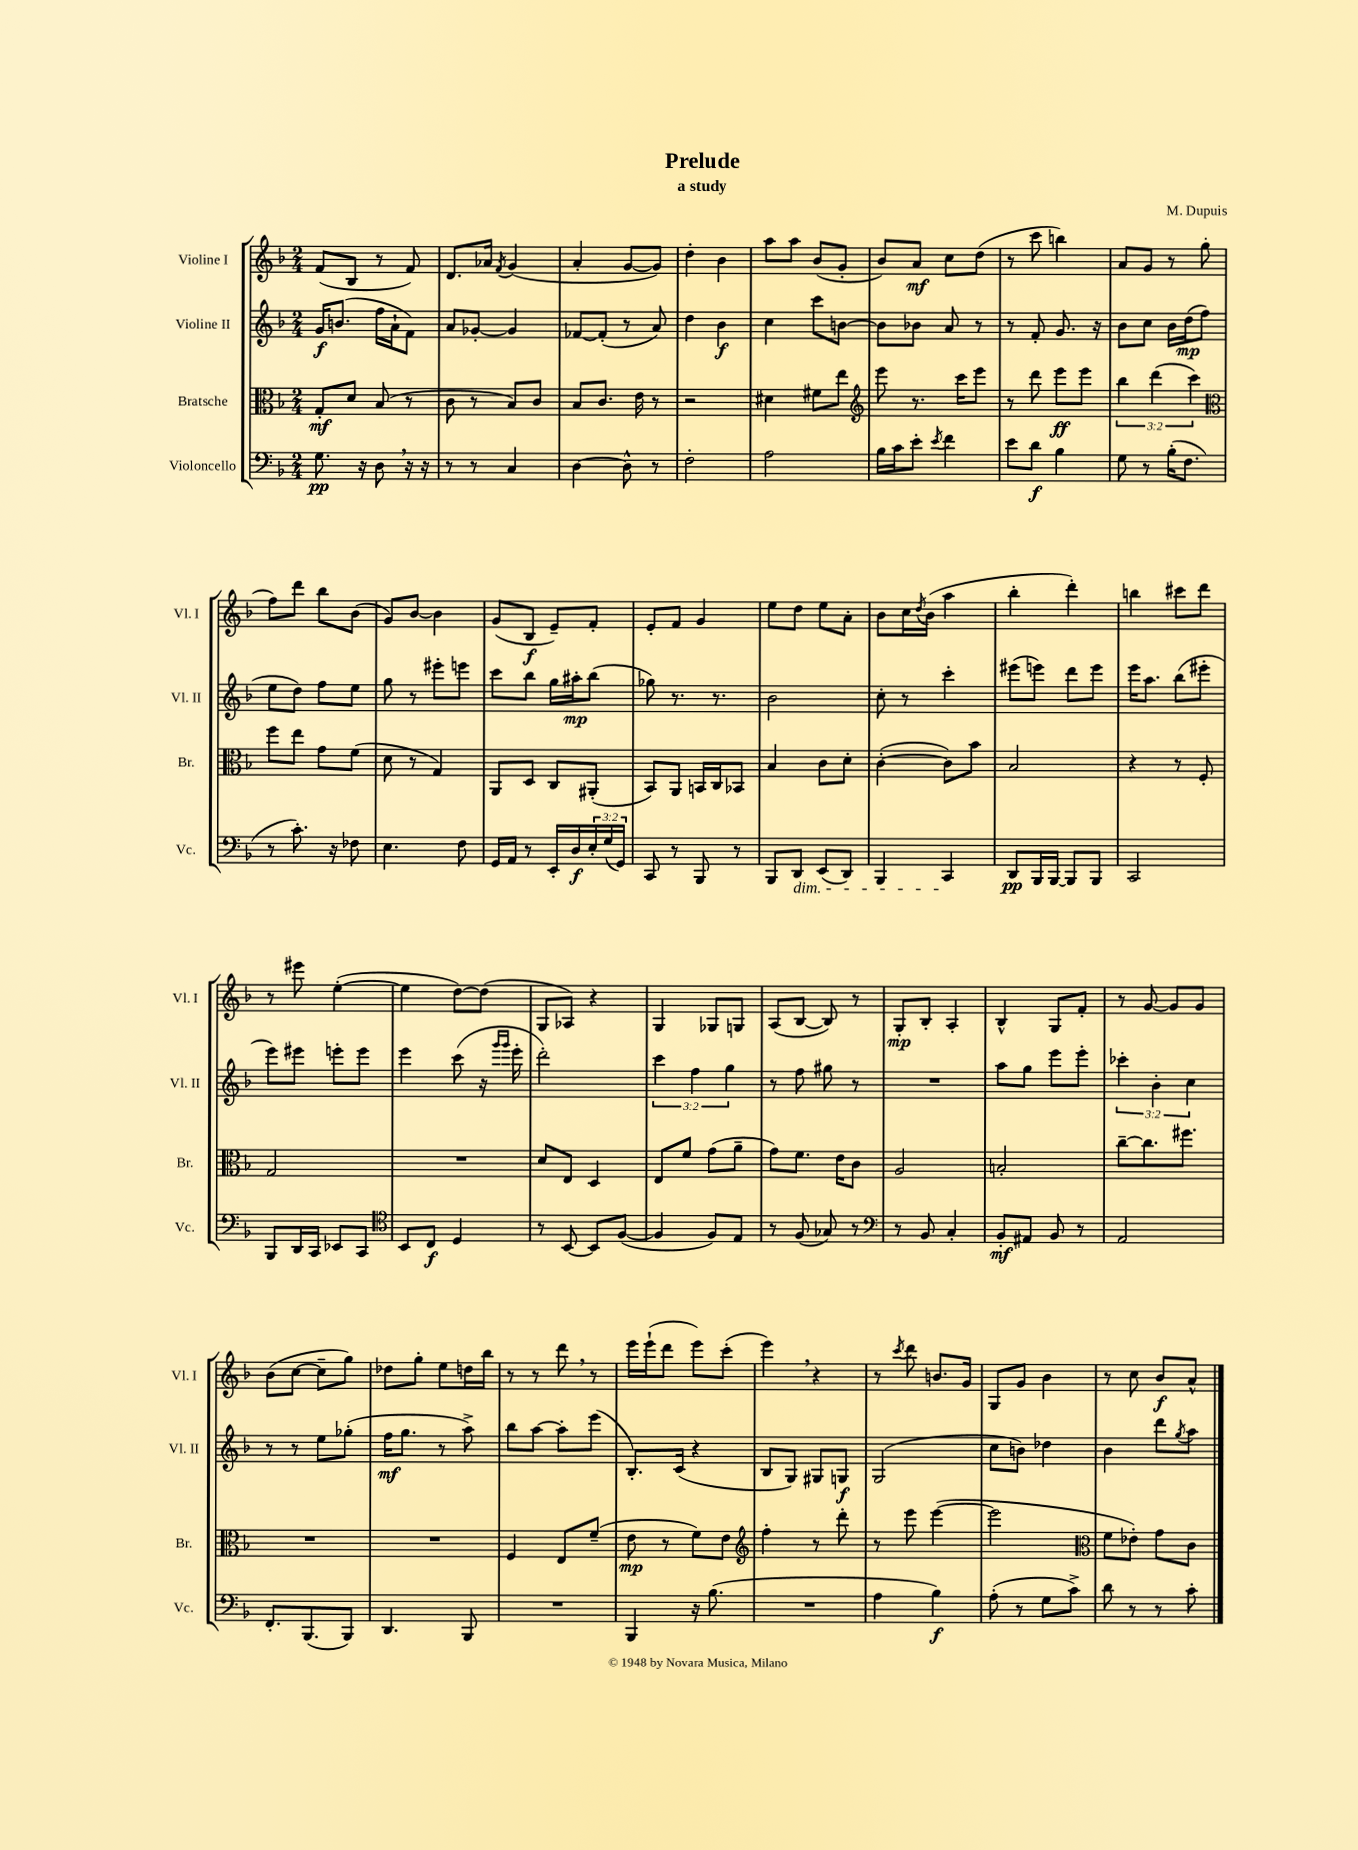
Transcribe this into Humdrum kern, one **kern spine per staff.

**kern	**dynam	**kern	**dynam	**kern	**dynam	**kern	**dynam
*part4	*part4	*part3	*part3	*part2	*part2	*part1	*part1
*staff4	*staff4	*staff3	*staff3	*staff2	*staff2	*staff1	*staff1
*I"Violoncello	*	*I"Bratsche	*	*I"Violine II	*	*I"Violine I	*
*I'Vc.	*	*I'Br.	*	*I'Vl. II	*	*I'Vl. I	*
*clefF4	*	*clefC3	*	*clefG2	*	*clefG2	*
*k[b-]	*	*k[b-]	*	*k[b-]	*	*k[b-]	*
*M2/4	*	*M2/4	*	*M2/4	*	*M2/4	*
=1	=1	=1	=1	=1	=1	=1	=1
8.G\	pp	8G'/L	mf	16g/KL	f	(8f/L	.
.	.	.	.	(8.bn/J	.	.	.
.	.	8d/J	.	.	.	8B-/J	.
16r	.	.	.	.	.	.	.
8D,\	.	(8B-/	.	16ff\LL	.	8r	.
.	.	.	.	16a`\J	.	.	.
16r	.	8r	.	8f\J)	.	8f/)	.
16r	.	.	.	.	.	.	.
=2	=2	=2	=2	=2	=2	=2	=2
8r	.	8c\	.	8a/L	.	8.d/L	.
8r	.	8r	.	[8g-X'/J	.	.	.
.	.	.	.	.	.	16a-X/Jk	.
.	.	.	.	.	.	8qf/	.
4C/	.	8B-/L)	.	4g-/]	.	(4g/	.
.	.	8c/J	.	.	.	.	.
=3	=3	=3	=3	=3	=3	=3	=3
[4D\	.	8B-/L	.	[8f-X/L	.	4a'/	.
.	.	8.c/J	.	(8f-'/J]	.	.	.
8D^^\]	.	.	.	8r	.	[8g/L	.
.	.	16e\	.	.	.	.	.
8r	.	8r	.	8a/)	.	8g/J])	.
=4	=4	=4	=4	=4	=4	=4	=4
2F'\	.	2r	.	4dd\	.	4dd'\	.
.	.	.	.	4b-\	f	4b-\	.
=5	=5	=5	=5	=5	=5	=5	=5
2A\	.	4d#X\	.	4cc\	.	8aa\L	.
.	.	.	.	.	.	8aa\J	.
.	.	8f#X\L	.	8ccc\L	.	(8b-/L	.
.	.	8ee\J	.	[8bn\J	.	8g'/J	.
=6	=6	=6	=6	=6	=6	=6	=6
*	*	*clefG2	*	*	*	*	*
16B-\LL	.	8eee\	.	8b\L]	.	8b-/L)	.
16c\J	.	.	.	.	.	.	.
8e'\J	.	8.r	.	8b-X\J	.	8a/J	mf
8qe/	.	.	.	.	.	.	.
4f\	.	.	.	8a/	.	8cc\L	.
.	.	16ccc\KL	.	.	.	.	.
.	.	8eee\J	.	8r	.	(8dd\J	.
=7	=7	=7	=7	=7	=7	=7	=7
8e\L	.	8r	.	8r	.	8r	.
8d\J	f	8ddd\	.	8f'/	.	8ccc\	.
4B-\	.	8eee\L	ff	8.g/	.	4bbn\)	.
.	.	8eee\J	.	.	.	.	.
.	.	.	.	16r	.	.	.
=8	=8	=8	=8	=8	=8	=8	=8
8G\	.	6bb-\	.	8b-\L	.	8a/L	.
8r	.	.	.	8cc\J	.	8g/J	.
.	.	(6ddd\	.	.	.	.	.
(16B-'\KL	.	.	.	16b-\LL	.	8r	.
8.F\J	.	.	.	(16dd\J	mp	.	.
.	.	6ccc\)	.	.	.	.	.
.	.	.	.	8ff\J	.	(8gg\	.
!!LO:LB:g=z
=9	=9	=9	=9	=9	=9	=9	=9
*	*	*clefC3	*	*	*	*	*
8r	.	8ff\L	.	8ee\L	.	8ff\L)	.
8.c'\)	.	8ee\J	.	8dd\J)	.	8ddd\J	.
.	.	8g\L	.	8ff\L	.	8bb-\L	.
16r	.	.	.	.	.	.	.
8F-X\	.	(8f\J	.	8ee\J	.	(8b-\J	.
=10	=10	=10	=10	=10	=10	=10	=10
4.E\	.	8d\	.	8gg\	.	8g/L)	.
.	.	8r	.	8r	.	[8b-/J	.
.	.	4G/)	.	8eee#X'\L	.	4b-\]	.
8F\	.	.	.	8eeen\J	.	.	.
=11	=11	=11	=11	=11	=11	=11	=11
16GG/LL	.	8AA/L	.	8ccc\L	.	(8g/L	.
16AA/JJ	.	.	.	.	.	.	.
8r	.	8D/J	.	8bb-\J	.	8B-/J	f
16EE'/LL	.	8C/L	.	16gg\LL	.	8e~/L)	.
16D/	f	.	.	16aa#X'\J	mp	.	.
24E'/	.	(8AA#X'/J	.	(8bb-\J	.	8f'/J	.
(24G/	.	.	.	.	.	.	.
24GG/JJ)	.	.	.	.	.	.	.
=12	=12	=12	=12	=12	=12	=12	=12
8CC/	.	8BB-/L)	.	8gg-X\)	.	8e'/L	.
8r	.	8AA/J	.	8.r	.	8f/J	.
8BBB-/	.	16BBn/LL	.	.	.	4g/	.
.	.	16C/J	.	8.r	.	.	.
8r	.	8BB-X/J	.	.	.	.	.
=13	=13	=13	=13	=13	=13	=13	=13
8BBB-/L	.	4B-/	.	2b-\	.	8ee\L	.
!LO:TX:b:i:t=dim.	!	!	!	!	!	!	!
8DD/J	.	.	.	.	.	8dd\J	.
(8EE/L	.	8c\L	.	.	.	8ee\L	.
8DD/J)	.	8d'\J	.	.	.	8a'\J	.
=14	=14	=14	=14	=14	=14	=14	=14
4BBB-/	.	([4c'\	.	8cc'\	.	8b-\L	.
.	.	.	.	8r	.	16cc\L	.
.	.	.	.	.	.	8qdd/	.
.	.	.	.	.	.	(16b-\JJ	.
4CC/	.	8c\L])	.	4ccc'\	.	4aa\	.
.	.	8b-\J	.	.	.	.	.
=15	=15	=15	=15	=15	=15	=15	=15
8DD/L	pp	2B-/	.	(8eee#X\L	.	4bb-'\	.
16BBB-/L	.	.	.	8eeen\J)	.	.	.
[16BBB-/JJ	.	.	.	.	.	.	.
8BBB-/L]	.	.	.	8ddd\L	.	4ddd'\)	.
8BBB-/J	.	.	.	8eee\J	.	.	.
=16	=16	=16	=16	=16	=16	=16	=16
2CC/	.	4r	.	16eee\KL	.	4bbn\	.
.	.	.	.	8.aa\J	.	.	.
.	.	8r	.	(8bb-\L	.	8ccc#X\L	.
.	.	8F'/	.	8eee#X'\J	.	8ddd\J	.
!!LO:LB:g=z
=17	=17	=17	=17	=17	=17	=17	=17
8BBB-/L	.	2G/	.	8eee\L)	.	8r	.
16DD/L	.	.	.	8eee#X\J	.	8eee#X\	.
16CC/JJ	.	.	.	.	.	.	.
8EE-X/L	.	.	.	8eeen'\L	.	([4ee'\	.
8CC/J	.	.	.	8eee\J	.	.	.
=18	=18	=18	=18	=18	=18	=18	=18
*clefC4	*	*	*	*	*	*	*
8BB-/L	.	2r	.	4eee\	.	4ee\]	.
8C/J	f	.	.	.	.	.	.
4D/	.	.	.	(8ccc\	.	[8dd\L)	.
.	.	.	.	16r	.	(8dd\J]	.
.	.	.	.	16qqggg/LL	.	.	.
.	.	.	.	16qqggg/JJ	.	.	.
.	.	.	.	16eee'\	.	.	.
=19	=19	=19	=19	=19	=19	=19	=19
8r	.	8d/L	.	2ddd'\)	.	8G/L	.
[8BB-/	.	8E/J	.	.	.	8A-X/J)	.
8BB-/L]	.	4D/	.	.	.	4r	.
([8F/J	.	.	.	.	.	.	.
=20	=20	=20	=20	=20	=20	=20	=20
4F/]	.	8E/L	.	6ccc\	.	4G/	.
.	.	8f/J	.	.	.	.	.
.	.	.	.	6ff\	.	.	.
8F/L)	.	(8g\L	.	.	.	8G-X/L	.
.	.	.	.	6gg\	.	.	.
8E/J	.	8a~\J	.	.	.	8Gn/J	.
=21	=21	=21	=21	=21	=21	=21	=21
8r	.	8g\L)	.	8r	.	(8A/L	.
(8F/	.	8.f\J	.	8ff\	.	[8B-/J	.
8G-X/)	.	.	.	8gg#X\	.	8B-/])	.
.	.	16e\KL	.	.	.	.	.
8r	.	8c\J	.	8r	.	8r	.
=22	=22	=22	=22	=22	=22	=22	=22
*clefF4	*	*	*	*	*	*	*
8r	.	2A/	.	2r	.	8G'/L	mp
8BB-/	.	.	.	.	.	8B-'/J	.
4C'/	.	.	.	.	.	4A'/	.
=23	=23	=23	=23	=23	=23	=23	=23
8BB-'/L	mf	2Bn'/	.	8aa\L	.	4B-^^/	.
8AA#X/J	.	.	.	8gg\J	.	.	.
8BB-/	.	.	.	8eee\L	.	8G/L	.
8r	.	.	.	8eee'\J	.	8f'/J	.
=24	=24	=24	=24	=24	=24	=24	=24
2AA/	.	[8cc~\L	.	6ccc-X'\	.	8r	.
.	.	8.cc\]	.	.	.	[8g/	.
.	.	.	.	6b-'\	.	.	.
.	.	.	.	.	.	8g/L]	.
.	.	8.ff#X\J	.	.	.	.	.
.	.	.	.	6cc\	.	.	.
.	.	.	.	.	.	8g/J	.
!!LO:LB:g=z
=25	=25	=25	=25	=25	=25	=25	=25
8.FF'/L	.	2r	.	8r	.	(8b-\L	.
.	.	.	.	8r	.	[8cc\J	.
(8.BBB-/	.	.	.	.	.	.	.
.	.	.	.	8ee\L	.	8cc~\L]	.
8BBB-/J)	.	.	.	(8gg-X'\J	.	8gg\J)	.
=26	=26	=26	=26	=26	=26	=26	=26
4.DD/	.	2r	.	16ff\KL	mf	8dd-X\L	.
.	.	.	.	8.gg\J	.	.	.
.	.	.	.	.	.	8gg'\J	.
.	.	.	.	8r	.	8ee\L	.
8BBB-/	.	.	.	8aa^\)	.	16ddn\L	.
.	.	.	.	.	.	16bb-\JJ	.
=27	=27	=27	=27	=27	=27	=27	=27
2r	.	4F/	.	8bb-\L	.	8r	.
.	.	.	.	[8aa\J	.	8r	.
.	.	8E/L	.	8aa'\L]	.	8ddd,\	.
.	.	(8f~/J	.	(8eee\J	.	8r	.
=28	=28	=28	=28	=28	=28	=28	=28
4BBB-/	.	8e\	mp	8.B-'/L)	.	16eee\LL	.
.	.	.	.	.	.	(16eee`\J	.
.	.	8r	.	.	.	8ddd\J	.
.	.	.	.	(16c/Jk	.	.	.
16r	.	8f\L)	.	4r	.	8eee\L)	.
(8.B-\	.	.	.	.	.	.	.
.	.	8e\J	.	.	.	(8ccc'\J	.
=29	=29	=29	=29	=29	=29	=29	=29
*	*	*clefG2	*	*	*	*	*
2r	.	4ff'\	.	8B-/L	.	4eee,\)	.
.	.	.	.	8G/J)	.	.	.
.	.	8r	.	8G#X/L	.	4r	.
.	.	8ddd'\	.	8Gn/J	f	.	.
=30	=30	=30	=30	=30	=30	=30	=30
4A\	.	8r	.	(2G/	.	8r	.
.	.	.	.	.	.	8qccc/	.
.	.	8eee\	.	.	.	8ddd\	.
4B-\)	f	([4eee\	.	.	.	8.bn/L	.
.	.	.	.	.	.	16g/Jk	.
=31	=31	=31	=31	=31	=31	=31	=31
(8A'\	.	2eee\]	.	8cc\L	.	8G/L	.
8r	.	.	.	8bn\J)	.	8g/J	.
8G\L	.	.	.	4dd-X\	.	4b-\	.
8c^\J)	.	.	.	.	.	.	.
=32	=32	=32	=32	=32	=32	=32	=32
*	*	*clefC3	*	*	*	*	*
8d\	.	8f\L	.	4b-\	.	8r	.
8r	.	8e-X'\J)	.	.	.	8cc\	.
8r	.	8g\L	.	8ddd\L	.	8b-/L	f
.	.	.	.	8qgg/	.	.	.
8c'\	.	8c\J	.	8aa\J	.	8a^^/J	.
==	==	==	==	==	==	==	==
*-	*-	*-	*-	*-	*-	*-	*-
